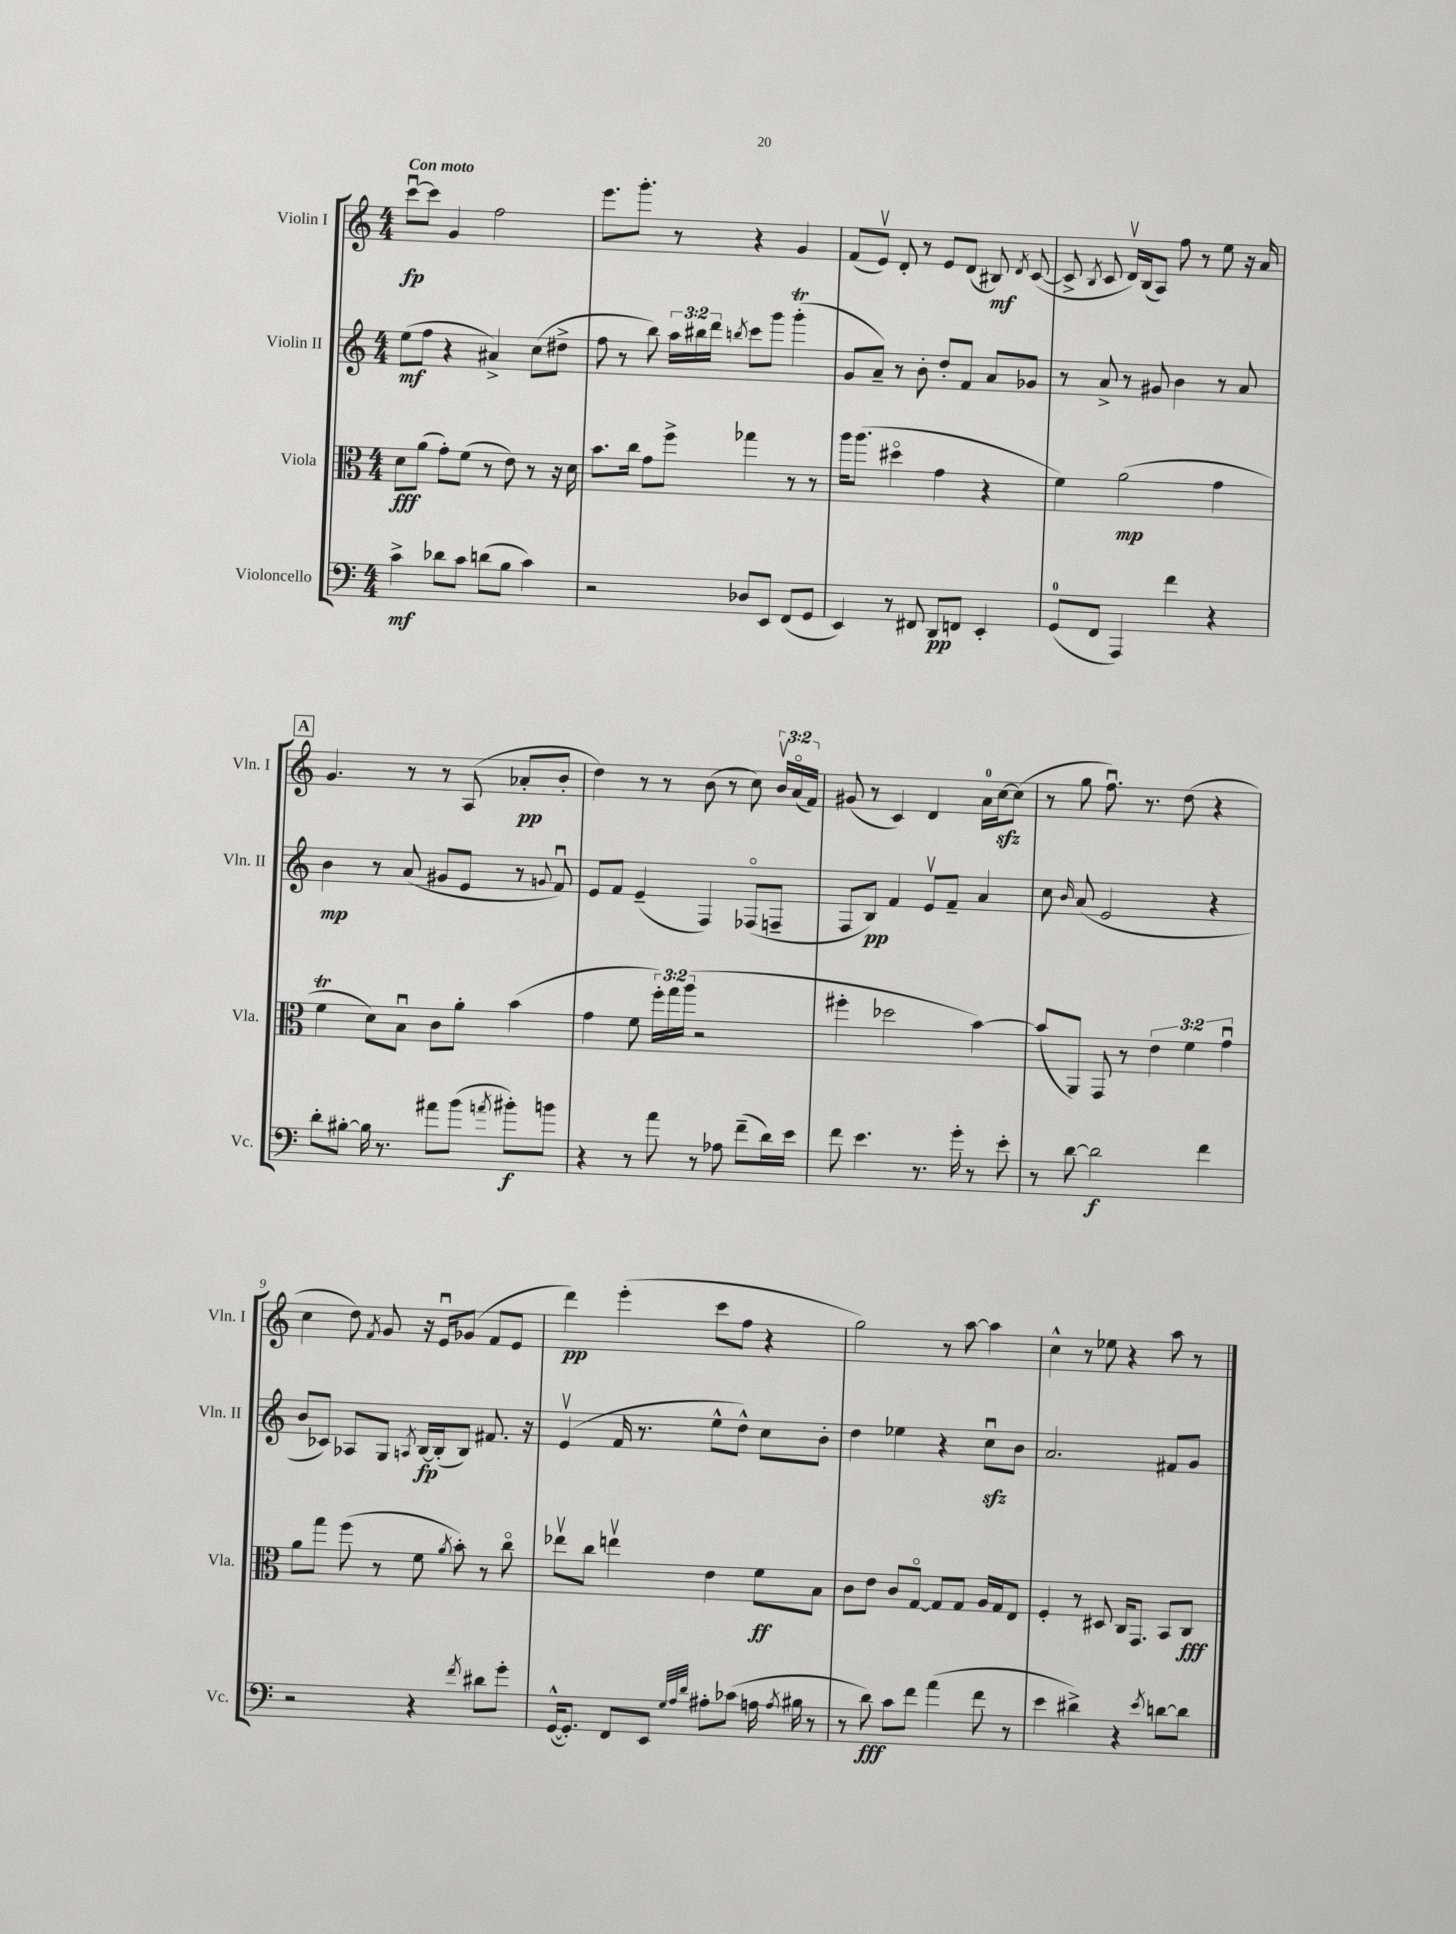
<<
\new StaffGroup <<
\new Staff = "s0" \with { instrumentName = "Violin I" shortInstrumentName = "Vln. I" } {
    \clef treble \key c \major \numericTimeSignature \time 4/4 \override Staff.TupletNumber.text = #tuplet-number::calc-fraction-text \tempo "Con moto"
    \autoBeamOff c'''8[~\downbow\fp c'''8] g'4 f''2 |
    e'''8.[ g'''8.]-. r8 r4 g'4 |
    f'8[( e'8]\upbow) d'8-. r8 e'8[ d'8]( bis8\mf) \acciaccatura { d'8 } c'8~( |
    c'8-> \acciaccatura { b8 } c'8 d'16[\upbow) b16( a8]) f''8 r8 e''8 r16 a'16 |
    \mark \markup { \box "A" } g'4. r8 r8 a8( aes'8[-.\pp b'8]-. |
    d''4) r8 r8 b'8( r8 c''8) \tuplet 3/2 { b'16[\upbow a'16\flageolet( f'16]) } |
    gis'8( r8 c'4) d'4 a'16[-0 c''16~\sfz c''8]( |
    r8 g''8 f''8.\downbow) r8. d''8( r4 |
    c''4 d''8) \acciaccatura { f'8 } g'8 r16 e'16[\downbow ges'8]( f'8[ e'8] |
    d'''4\pp) e'''4-.( c'''8[ f''8] r4 |
    g''2) r8 a''8~ a''4 |
    c''4-^ r8 ees''8 r4 a''8 r8 \bar "|." |
}
\new Staff = "s1" \with { instrumentName = "Violin II" shortInstrumentName = "Vln. II" } {
    \clef treble \key c \major \numericTimeSignature \time 4/4 \override Staff.TupletNumber.text = #tuplet-number::calc-fraction-text
    \autoBeamOff e''8[\mf( f''8] r4 ais'4->) c''8[( dis''8]-> |
    f''8 r8 b''8) \tuplet 3/2 { a''16[ bis''16 d'''16] } \acciaccatura { b''8 } c'''8[ g'''8] g'''4-.\trill( |
    g'8[ a'8]--) r8 b'8-. d''8[-. f'8] a'8[ ges'8] |
    r8 a'8-> r8 gis'8 b'4 r8 a'8 |
    \mark \markup { \box "A" } b'4\mp r8 a'8( gis'8[ e'8] r8 \appoggiatura { g'8 } f'8\downbow) |
    e'8[ f'8] e'4--( f4) fes8[\flageolet( f8]-- |
    f8[ b8]\pp) f'4 e'8[\upbow f'8]-- a'4 |
    c''8 \grace { b'16 } a'8( e'2 r4 |
    b'8[ ces'8]) aes8[ g8] \acciaccatura { a8 } b16[~\fp b16-.( b8]) fis'8. r16 |
    e'4\upbow( f'16 r8. e''8[-^ d''8]-^) c''8[ b'8]-. |
    d''4 ees''4 r4 c''8[\downbow\sfz b'8] |
    a'2. fis'8[ g'8] \bar "|." |
}
\new Staff = "s2" \with { instrumentName = "Viola" shortInstrumentName = "Vla." } {
    \clef alto \key c \major \numericTimeSignature \time 4/4 \override Staff.TupletNumber.text = #tuplet-number::calc-fraction-text
    \autoBeamOff d'8[\fff a'8]( g'8[-.) f'8]( r8 e'8) r8 r16 d'16 |
    b'8.[ c''16] g'8[ f''8]-> ges''4 r8 r8 |
    a''16[ a''8.]( dis''4\flageolet g'4 r4 |
    f'4) a'2\mp( g'4 |
    \mark \markup { \box "A" } f'4\trill d'8[) b8]\downbow c'8[ a'8]-. b'4( |
    g'4 f'8 \tuplet 3/2 { f''16[-.) g''16 a''16]( } r2 |
    fis''4-. des''2 b'4~) |
    b'8[( a,8]) g,8 r8 \tuplet 3/2 { e'4 f'4 g'4\downbow } |
    a'8[ g''8] f''8( r8 f'8 \acciaccatura { a'8 } b'8-.) r8 c''8\flageolet |
    ees''8[\upbow c''8] e''4\upbow e'4 f'8[\ff b8] |
    c'8[ e'8] c'8[ g8]~\flageolet g8[ g8] a16[ g16 e8] |
    f4-. r8 dis8 c16[ g,8.] b,8[ c8]\fff \bar "|." |
}
\new Staff = "s3" \with { instrumentName = "Violoncello" shortInstrumentName = "Vc." } {
    \clef bass \key c \major \numericTimeSignature \time 4/4
    \autoBeamOff c'4->\mf des'8[ c'8] d'8[( b8] c'4) |
    r2 des8[ e,8] f,8[( g,8] |
    e,4) r8 fis,8 d,8[\pp f,8] e,4-. |
    g,8[-0( f,8] a,,4) f'4 r4 |
    \mark \markup { \box "A" } d'8[-. bis8]~-. bis16 r8. ais'8[ b'8]( \acciaccatura { a'8 } bis'8[-.\f) b'8] |
    r4 r8 a'8 r8 aes8 f'8[--( d'16) e'16] |
    f'8 e'4. r8. g'16-. r8 e'8-. |
    r8 d'8~ d'2\f f'4 |
    r2 r4 \acciaccatura { f'8 } dis'8[ g'8]-. |
    g,16[~-^( g,8.]-.) f,8[ e,8] \grace { g32[ a32 d'32] } ais8[-. ces'8]( a16 \acciaccatura { a8 } bis16 r8 |
    r8 d'8\fff) c'8[ f'8] a'4( f'8 r8 |
    e'4 dis'4->) r4 \acciaccatura { e'8 } d'8[~ d'8] \bar "|." |
}
>>
>>
